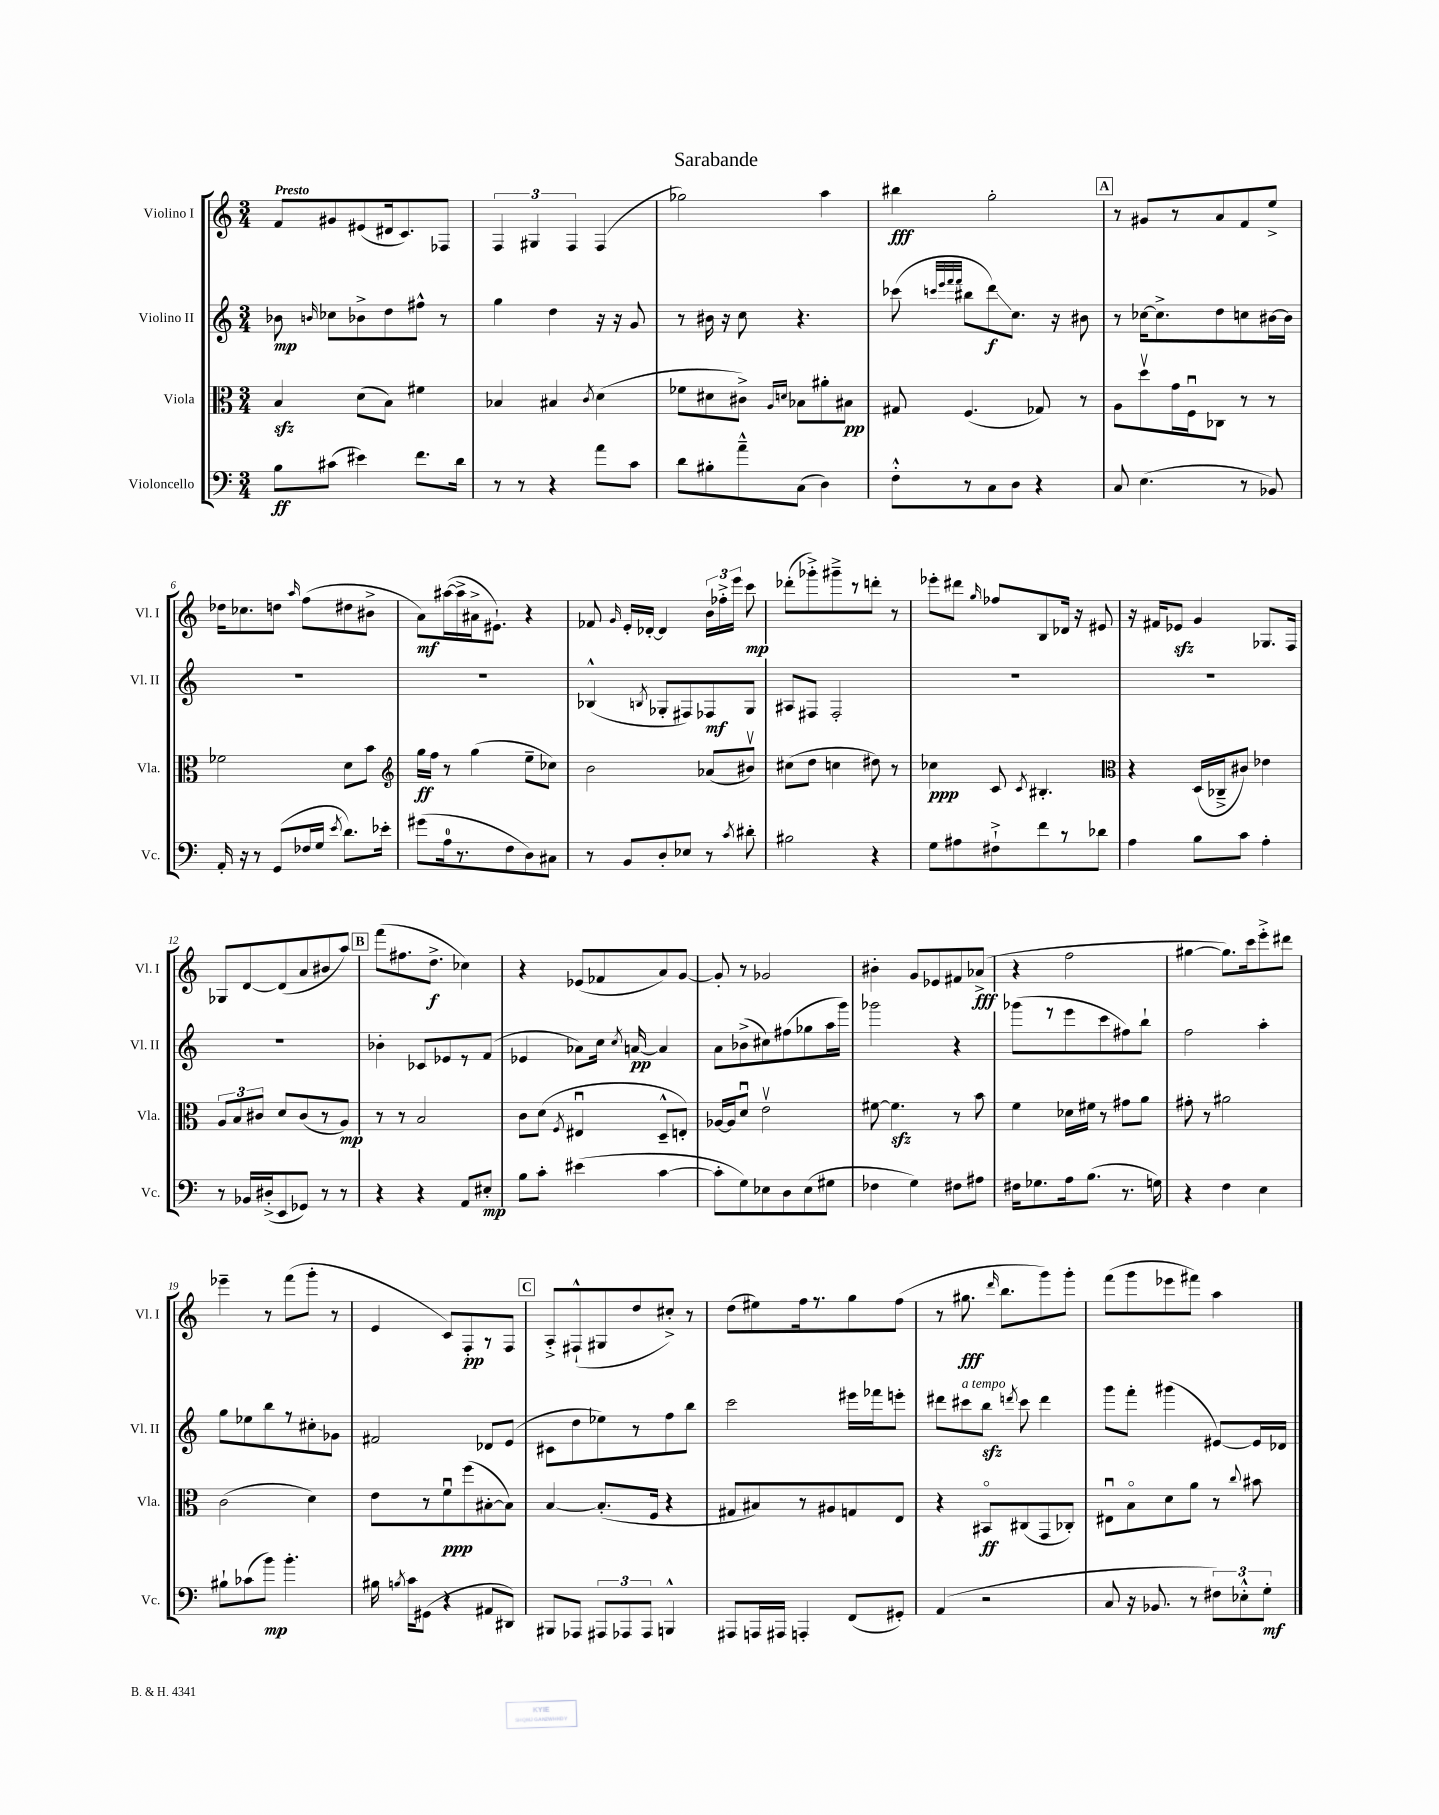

**kern	**kern	**kern	**kern
*staff4	*staff3	*staff2	*staff1
*clefF4	*clefC3	*clefG2	*clefG2
*k[]	*k[]	*k[]	*k[]
*M3/4	*M3/4	*M3/4	*M3/4
8B	4B	8b-	8f
.	.	16qqb	.
(8c#	.	8cc-	8g#
4e#)	(8d	8b-^	(8e#
.	8B)	8dd	16d#
.	.	.	8.c)
8.f	4f#	8ff#^^	.
.	.	8r	8F-
16d	.	.	.
=	=	=	=
8r	4B-	4gg	6F
8r	.	.	.
.	.	.	6G#
4r	4B#	4dd	.
.	.	.	6F
.	8qc	.	.
8a	(4d	16r	(4F
.	.	16r	.
8c	.	8g	.
=	=	=	=
8d	8f-	8r	2gg-)
8B#'	8d#	16b#	.
.	.	16r	.
8a~^^	8c#^)	8cc	.
.	16qqA	.	.
.	16qqd	.	.
(8C	8B-	4.r	.
4D)	8a#'	.	4aa
.	8B#	.	.
=	=	=	=
8F'^^	8G#	(8ccc-	4bb#
.	.	32qqccc	.
.	.	32qqeee	.
.	.	32qqfff	.
.	.	32qqfff	.
8r	(4.F	8bb#	.
8C	.	8ddd)	2gg'
8D	.	8.cc	.
4r	8G-)	.	.
.	.	16r	.
.	8r	8b#	.
=	=	=	=
8C	8A	8r	8r
(4.E	8ddv	[16cc-	8g#
.	.	8.cc-^]	.
.	16g	.	8r
.	16Fu	.	.
.	8C-	8dd	8a
8r	8r	8cc	8f
8BB-)	8r	[16b#	8ee^
.	.	16b#]	.
=	=	=	=
16AA'	2f-	2.r	16dd-
16r	.	.	8.cc-
8r	.	.	.
(8GG	.	.	8dd
.	.	.	16qqaa
16F-	.	.	(8ff
16G	.	.	.
8qe	.	.	.
8.d)	8d	.	8dd#
.	8b	.	8b#^
16e-'	.	.	.
=	=	=	=
*	*clefG2	*	*
(8g#	16gg	2.r	8a)
.	16ff	.	.
16A	8r	.	([16aa#
8.r	.	.	16aa#^]
.	(4gg	.	16a#^
.	.	.	8.e#`)
8F	.	.	.
8D)	8ee~	.	4r
8C#	8cc-)	.	.
=	=	=	=
8r	2b	(4B-^^	8f-
.	.	.	16qqg
8BB	.	.	16e'
.	.	.	[16d-'
.	.	8qB	.
8D'	.	8G-'	4d-]
8E-	.	8F#)	.
8r	(8a-	8F-	24b
.	.	.	24ff-'^
.	.	.	24eee
8qc	.	.	.
8d#'	8b#v)	8G-	8ccc
=	=	=	=
2B#	(8cc#	8A#	(8ddd-'
.	8dd	8F#	8ggg-'^)
.	4cc	2F#'	8ggg#~^
.	.	.	8r
4r	8dd#)	.	8ddd'
.	8r	.	8r
=	=	=	=
8G	4cc-	2.r	8eee-'
8A#	.	.	8ddd#
.	.	.	16qqgg
8F#`^	8c	.	8ff-
.	8qc	.	.
8f	4.B#'	.	8B
8r	.	.	16d-
.	.	.	16r
8d-	.	.	8e#
=	=	=	=
*	*clefC3	*	*
4A	4r	2.r	16r
.	.	.	16f#
.	.	.	8e-
8B	(16D	.	4g
.	16C-~^	.	.
8c	8c#)	.	.
4A'	4e-	.	8.G-
.	.	.	16F
=	=	=	=
8r	12A	2.r	8G-
.	12B	.	.
16BB-	.	.	[8d
.	12c#	.	.
(16D#'^	.	.	.
8EE	8d	.	(8d]
8GG-)	(8c#	.	8a
8r	8r	.	8b#
8r	8A)	.	8aa)
=	=	=	=
4r	8r	4b-'	(8fff
.	8r	.	8.ff#
4r	2B	8c-	.
.	.	.	8.dd^
.	.	8e-	.
8AA	.	8r	4cc-)
8E#'	.	(8f	.
=	=	=	=
8B	8c	4e-	4r
8c'	(8d	.	.
.	8qF	.	.
(4e#	4E#u	8a-)	(8e-
.	.	16cc	8f-
.	.	8qcc	.
.	.	[16a	.
[4c	8D~^^	4a]	8a)
.	8E')	.	[8g
=	=	=	=
8c']	[16A-	8a	8g']
.	16A-]	.	.
8G)	8du	(8b-^	8r
8E-	2ev	8cc#)	2g-
8D	.	(8ff#	.
(8E-	.	8gg-	.
8G#	.	16aa	.
.	.	16ggg)	.
=	=	=	=
4F-	[8f#	2ggg-	4b#'
.	4.f#]	.	.
4G)	.	.	8g
.	.	.	8e-
8F#	8r	4r	8f#
8A#	8b	.	(8a-^
=	=	=	=
16F#	4f	(8ggg-	4r
8.G-	.	.	.
.	.	8r	.
16A	16d-	8eee	2ff
(8.B	16f#	.	.
.	8r	8ccc	.
8.r	8g#	8ff#)	.
.	8a	8bb`	.
16G)	.	.	.
=	=	=	=
4r	8g#'	2ff	[4gg#
.	8r	.	.
4F	2a#	.	8.gg#])
.	.	.	16ccc
4E	.	4aa'	8eee'^
.	.	.	8ddd#
=	=	=	=
8B#`	(2c	8gg	4eee-~
(8c-	.	8ee-	.
8b)	.	8bb	8r
4.b'	.	8r	(8fff
.	4d)	8cc#'	8ggg'
.	.	8g-	8r
=	=	=	=
16B#	8e	2f#	4e
8qB	.	.	.
16c	.	.	.
(8GG#	8r	.	.
4r	8fu	.	8c)
.	(8ff	.	8F'
8AA#	[8B#'	8d-	8r
8DD#)	8B#])	(8e	8F
=	=	=	=
8BBB#	[4B	8c#	8A'^
8AAA-	.	8dd	(8F#`^^
12AAA#	(8.B']	8ee-)	8G#
12AAA-	.	.	.
.	.	8r	8dd
12AAA-	.	.	.
.	16F	.	.
4BBB^^	4r	8ff	8cc#'^)
.	.	8bb	8r
=	=	=	=
8AAA#	8G#	2ccc	(8dd
16AAA	8B#)	.	8ee#)
16AAA#	.	.	.
4AAA'	8r	.	16ff
.	.	.	8.r
.	8A#	.	.
(8FF	8G	16eee#	8gg
.	.	16fff-	.
8GG#')	8E	8eee'	(8ff
=	=	=	=
(4AA	4r	8ddd#	8r
.	.	8ccc#	8.gg#
2r	8BB#o	8bb	.
.	.	.	16qqddd
.	.	.	8.bb
.	.	8qddd	.
.	(8C#	8ccc#	.
.	8GG	4ddd	8ggg)
.	8C-')	.	8ggg'
=	=	=	=
8C	8E#u	8ggg	(8fff
16r	8Bo	8fff'	8ggg
8.BB-	.	.	.
.	8d	(4ggg#	8eee-
8r	8a	.	8fff#)
12F#)	8r	[8e#)	4aa
12E-'^^	.	.	.
.	8qqcc	.	.
.	8b#	16e#]	.
12G'	.	.	.
.	.	16d-	.
==	==	==	==
*-	*-	*-	*-
